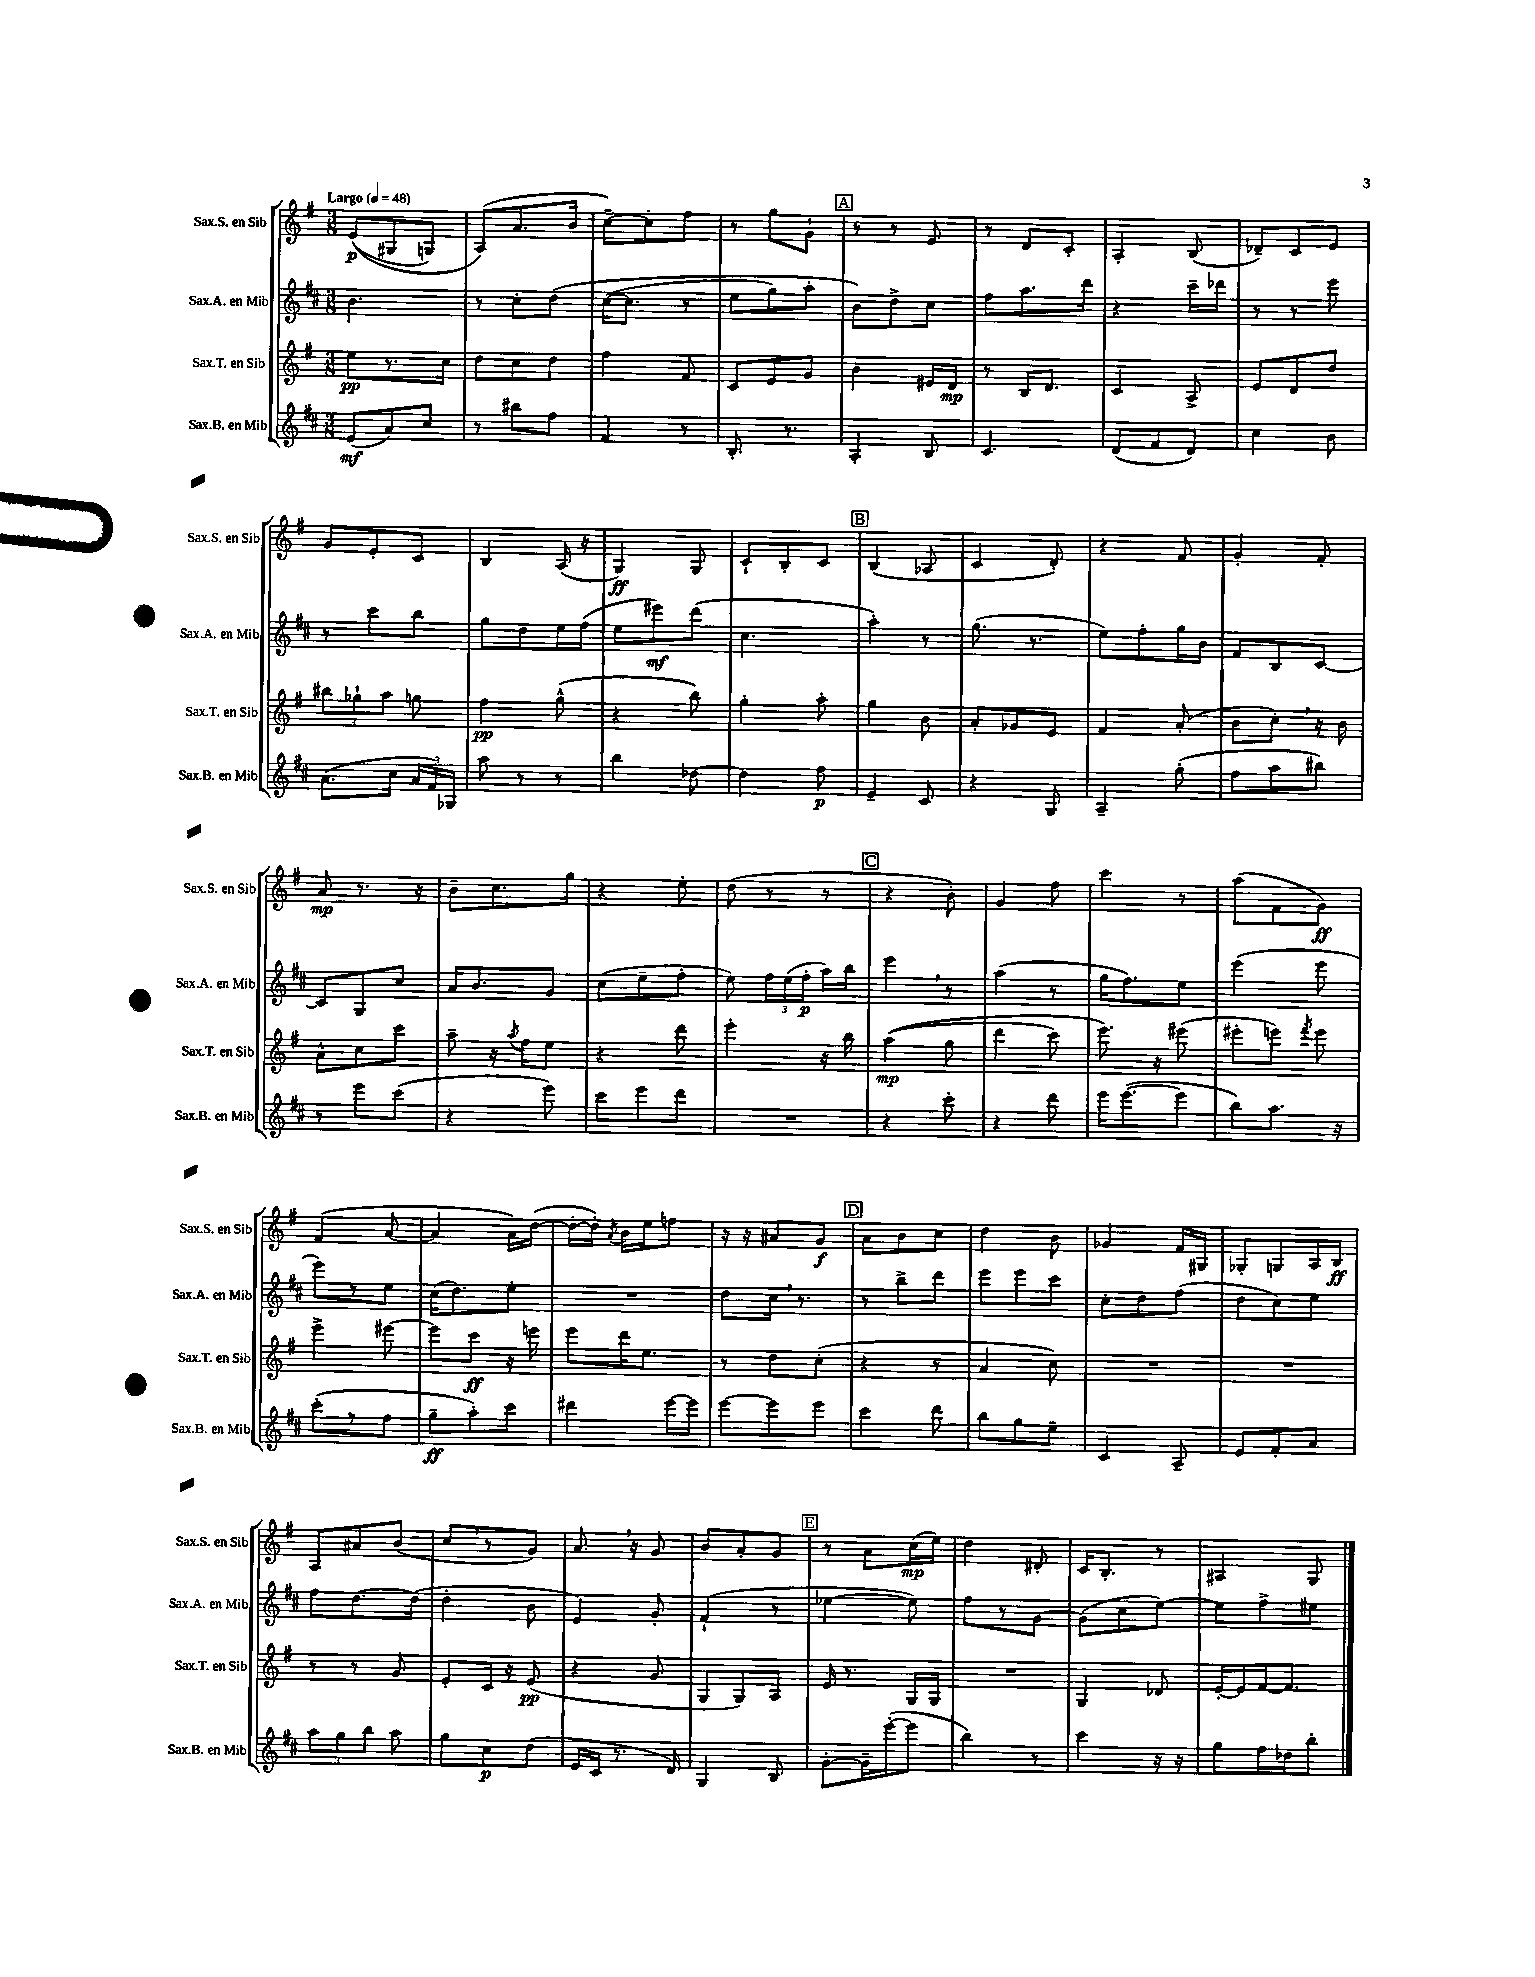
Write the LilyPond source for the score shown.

<<
\new StaffGroup <<
\new Staff = "s0" \with { instrumentName = "Sax.S. en Sib" shortInstrumentName = "Sax.S. en Sib" } {
    \clef treble \key g \major \numericTimeSignature \time 3/8 \tempo "Largo" 4 = 48
    \autoBeamOff e'8[\p(\( gis8 g8]) |
    a8[(\) a'8. b'16] |
    c''8[~--) c''8-. fis''8] |
    r8 g''8[ g'8]-! |
    \mark \markup { \box "A" } r8 r8 e'8 |
    r8 d'8[ c'8]-. |
    a4-. b8( |
    des'8[--) c'8 e'8] |
    g'8[ e'8-. c'8] |
    b4 a16( r16 |
    g4\ff) g8 |
    c'8[-! b8-. c'8] |
    \mark \markup { \box "B" } b4( aes8 |
    c'4 d'8-.) |
    r4 fis'8 |
    g'4-. fis'8-. |
    a'8\mp r8. r16 |
    b'8[-- c''8. g''16] |
    r4 e''8-. |
    d''8( r8 r8 |
    \mark \markup { \box "C" } r4 b'8-.) |
    g'4 fis''8 |
    c'''4 r8 |
    a''8[( fis'8 g'8]\ff) |
    fis'4( a'8~ |
    a'4 a'16[) d''16]~( |
    d''16[~-. d''16]-.) \acciaccatura { a'8 } b'16[ e''16 f''8] |
    r16 r16 ais'8[ g'8]\f |
    \mark \markup { \box "D" } a'8[ b'8 c''8] |
    d''4 b'8 |
    ges'4 fis'16[ gis16] |
    ges8[-. g8 a16 b16]\ff |
    a8[ ais'8 b'8]( |
    c''8[ \breathe r8 g'8]) |
    a'8. \breathe r16 g'8 |
    b'8[ a'8-. g'8] |
    \mark \markup { \box "E" } r8 a'8[ c''16\mp( e''16]) |
    d''4 dis'8-. |
    c'16[ b8.]-. r8 |
    ais4 g8 \bar "|." |
}
\new Staff = "s1" \with { instrumentName = "Sax.A. en Mib" shortInstrumentName = "Sax.A. en Mib" } {
    \clef treble \key d \major \numericTimeSignature \time 3/8
    \autoBeamOff b'4. |
    r8 cis''8[-. d''8]\( |
    cis''16[~( cis''8.] r8 |
    e''8[ g''8) a''8]-. |
    \mark \markup { \box "A" } b'8[\) d''8-> cis''8] |
    fis''8[ a''8. d'''16] |
    r4 cis'''16[-- des'''16] |
    r8 r8 e'''8 |
    r8 cis'''8[ b''8] |
    g''8[ d''8 e''16 fis''16]( |
    e''8[ eis'''8\mf) d'''8]( |
    cis''4. |
    \mark \markup { \box "B" } a''4-.) r8 |
    g''8.( r8. |
    e''8[) fis''8-. g''16 b'16] |
    fis'8[ b8 cis'8]~ |
    cis'8[ g8 cis''8] |
    a'16[ b'8. g'8] |
    cis''8[( e''8-- fis''8]-. |
    e''8) \tuplet 3/2 { fis''16[ e''16( fis''16]-.\p } a''16[) b''16] |
    \mark \markup { \box "C" } e'''4 \breathe r8 |
    a''4( r8 |
    g''16[ fis''8.) e''8] |
    e'''4( e'''8 |
    e'''8[) r8 e''8] |
    cis''16[( d''8.) e''8]-. |
    R4. |
    d''8[ cis''16] \breathe r8. |
    \mark \markup { \box "D" } r8 b''8[-> d'''8] |
    e'''8[ e'''8 cis'''8] |
    cis''8[-. d''8 fis''8]( |
    d''8[ cis''8) e''8] |
    fis''8[ d''8.~ d''16]( |
    d''4-. b'8 |
    e'4) g'8-. |
    fis'4-!( r8 |
    \mark \markup { \box "E" } ees''4~ ees''8) |
    fis''8[ r8 g'8]~ |
    g'8[( cis''8 e''8]~) |
    e''8[ fis''8-> eis''8] \bar "|." |
}
\new Staff = "s2" \with { instrumentName = "Sax.T. en Sib" shortInstrumentName = "Sax.T. en Sib" } {
    \clef treble \key g \major \numericTimeSignature \time 3/8
    \autoBeamOff e''8[\pp r8. c''16] |
    d''8[ c''8 d''8] |
    fis''4 fis'8 |
    c'8[ e'8 g'8] |
    \mark \markup { \box "A" } b'4 eis'16[ d'16]\mp |
    r8 b16[ d'8.] |
    c'4 a8-> |
    e'8[ d'8 d''8] |
    \tuplet 3/2 { bis''8[ ges''8-! a''8] } g''8 |
    fis''4\pp g''8-^( |
    r4 b''8) |
    g''4-. a''8-. |
    \mark \markup { \box "B" } g''4 b'8 |
    a'8[-. ges'8 e'8] |
    fis'4 a'8-.( |
    b'8[ c''8]-.) \breathe r16 b'16 |
    a'8[-^ c''8 c'''8] |
    a''8-- r16 \acciaccatura { a''8 } fis''16[ e''8] |
    r4 d'''8 |
    e'''4-. r16 b''16 |
    \mark \markup { \box "C" } a''4\mp(\( g''8 |
    d'''4 c'''8) |
    e'''8.\) r16 eis'''8( |
    eis'''8[-. e'''8]) \acciaccatura { fis'''8 } e'''8 |
    e'''4-> eis'''8~ |
    eis'''8[ c'''8]\ff r16 e'''16 |
    e'''8[ d'''16 e''8.] |
    r8 d''8[ c''8]-.( |
    \mark \markup { \box "D" } r4 r8 |
    a'4 c''8) |
    R4. |
    R4. |
    r8 r8 g'8 |
    e'8[-. c'16] r16 e'8\pp( |
    r4 g'8 |
    g8[ g8) a8] |
    \mark \markup { \box "E" } e'16 r8. g16[ g16] |
    R4. |
    g4 des'8 |
    e'16[~-. e'16 fis'16~ fis'8.] \bar "|." |
}
\new Staff = "s3" \with { instrumentName = "Sax.B. en Mib" shortInstrumentName = "Sax.B. en Mib" } {
    \clef treble \key d \major \numericTimeSignature \time 3/8
    \autoBeamOff e'8[\mf( a'8) cis''8] |
    r8 bis''8[ fis''8] |
    fis'4 r8 |
    b8.-. r8. |
    \mark \markup { \box "A" } a4-. b8 |
    cis'4. |
    d'8[( fis'8 d'8]) |
    cis''4 b'8 |
    a'8.[( cis''16] \tuplet 3/2 { a'16[ fis'16) ges16] } |
    a''8 r8 r8 |
    b''4 des''8~ |
    des''4 fis''8\p |
    \mark \markup { \box "B" } e'4-- cis'8 |
    r4 g8 |
    a4-- g''8-.( |
    fis''8[ a''8 bis''8]) |
    r8 e'''8[ cis'''8]( |
    r4 e'''8) |
    cis'''8[ e'''8 d'''8] |
    R4. |
    \mark \markup { \box "C" } r4 cis'''8-. |
    r4 d'''8 |
    e'''16[ e'''8.~( e'''8] |
    b''8[) a''8.] r16 |
    cis'''8[-.( r8 fis''8] |
    g''8[--\ff a''8-.) cis'''8] |
    dis'''4 e'''16[~ e'''16] |
    e'''8[~ e'''8 e'''8] |
    \mark \markup { \box "D" } cis'''4 d'''8 |
    b''8[ g''8 e''8]-- |
    cis'4 a8-- |
    e'8[ fis'8-. a'8] |
    \tuplet 3/2 { a''8[ g''8 b''8] } a''8 |
    g''8[ cis''8\p d''8]( |
    e'16[ cis'16] r8. d'16) |
    g4 b8 |
    \mark \markup { \box "E" } g'8[~-. g'16-- e'''16~-.( e'''8] |
    b''4) r8 |
    cis'''4 r16 r16 |
    g''8[ fis''16 des''16 b''8]-. \bar "|." |
}
>>
>>
\layout { \context { \Score \remove "Bar_number_engraver" } }
